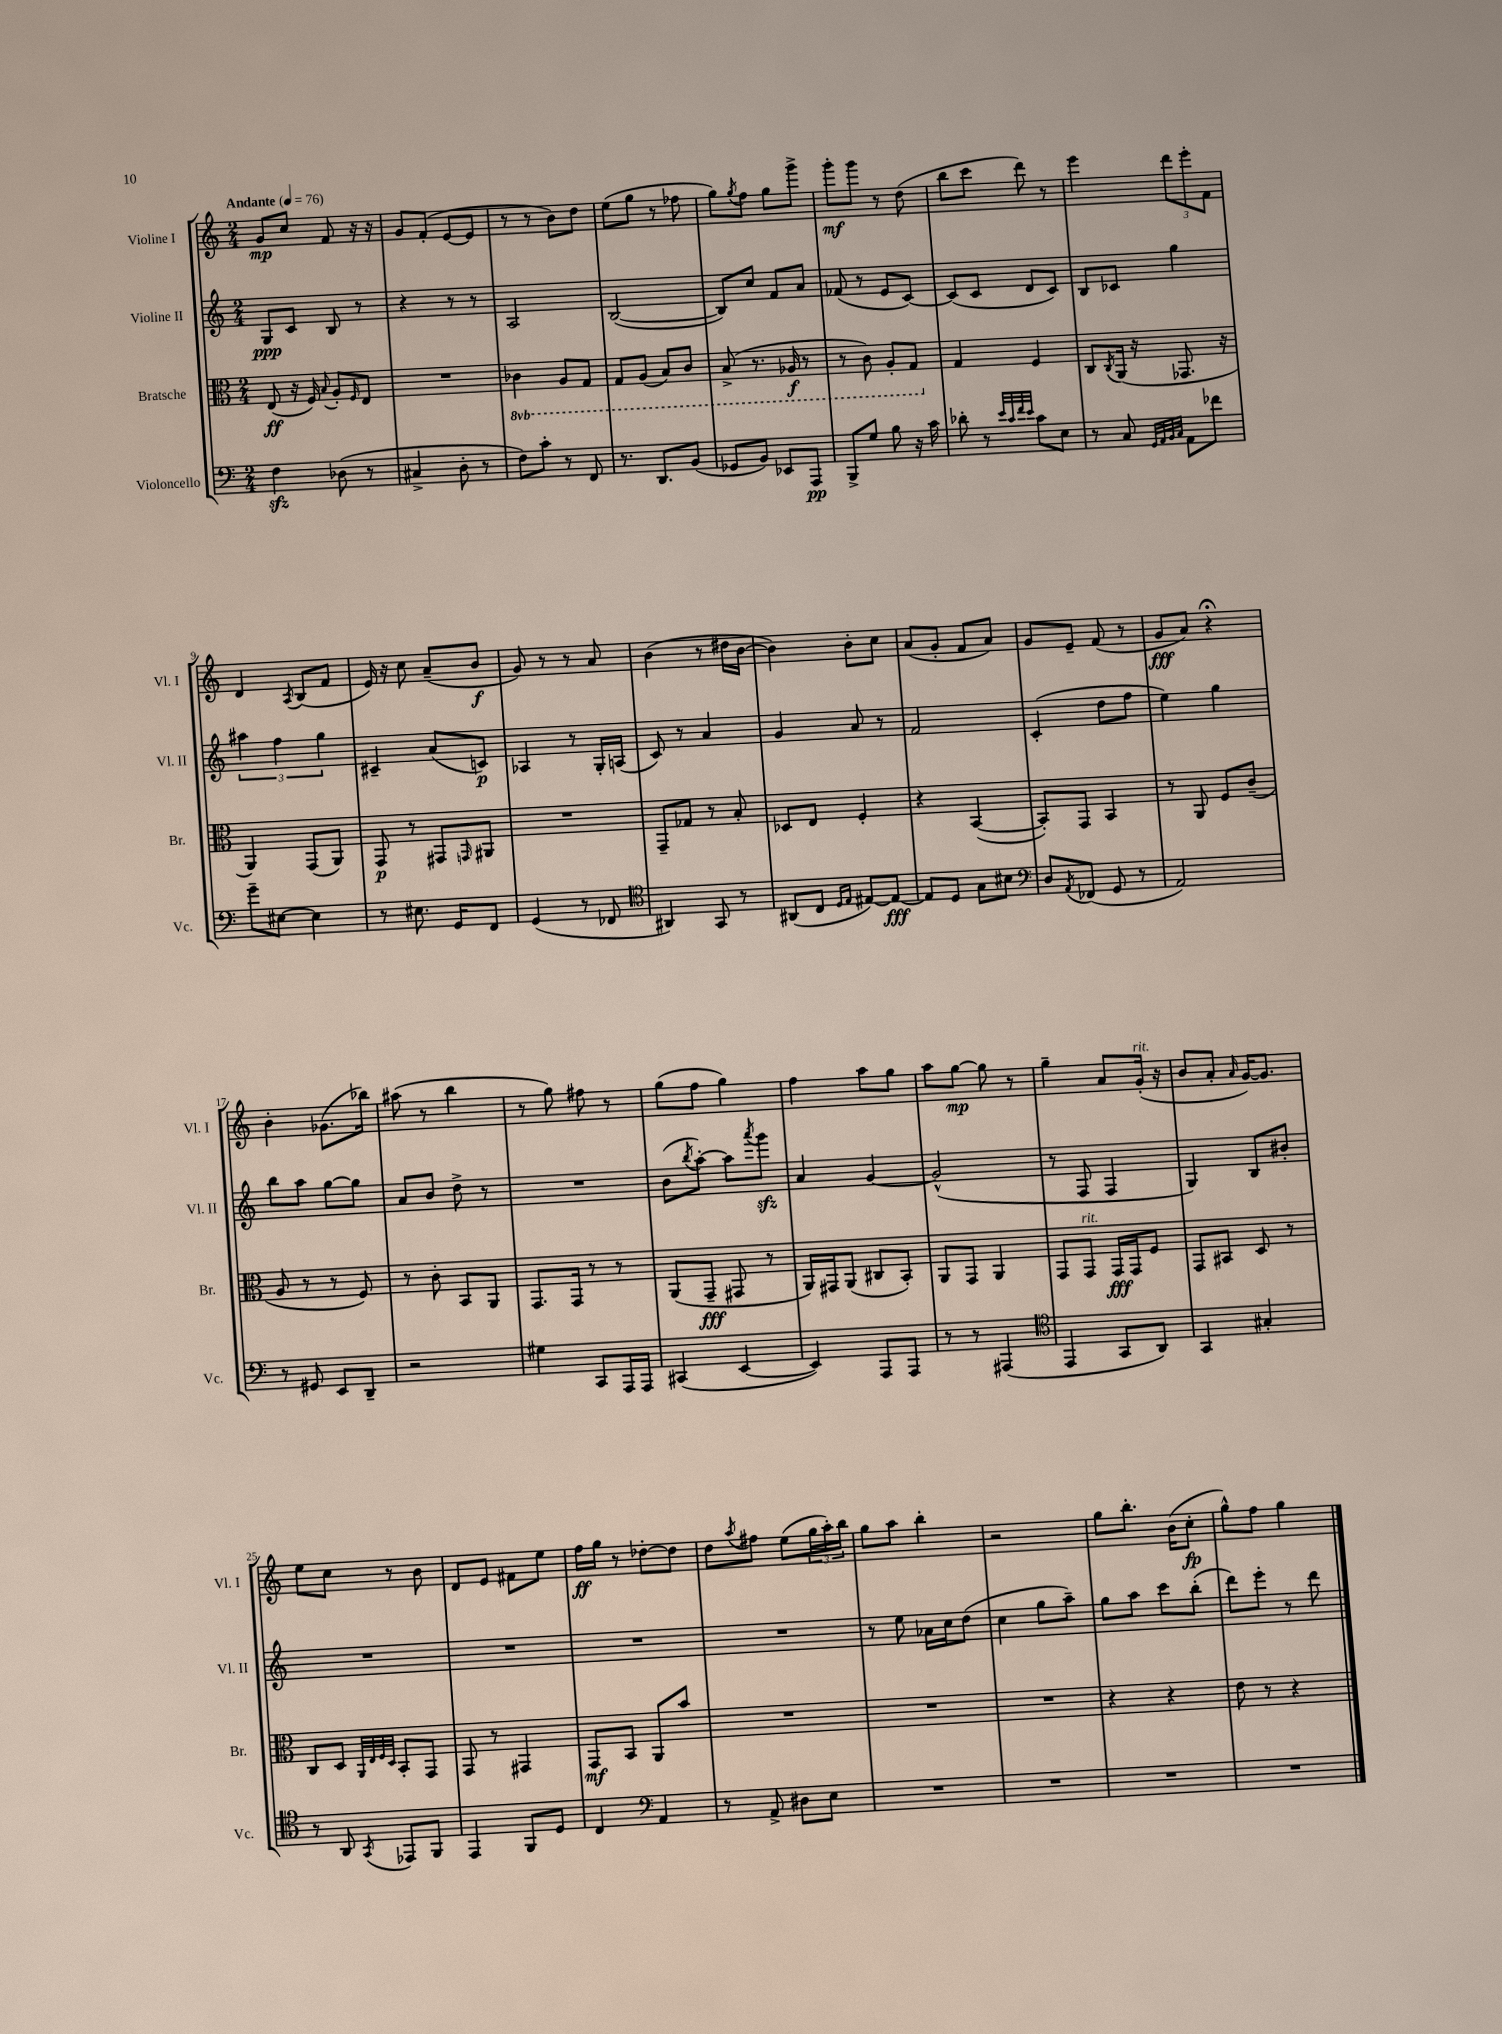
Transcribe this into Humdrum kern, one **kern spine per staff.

**kern	**kern	**kern	**kern
*staff4	*staff3	*staff2	*staff1
*clefF4	*clefC3	*clefG2	*clefG2
*k[]	*k[]	*k[]	*k[]
*M2/4	*M2/4	*M2/4	*M2/4
*MM76	*MM76	*MM76	*MM76
4F\	(8E/	8G/L	8g/L
.	16r	8c/J	8cc/J
.	16F/)	.	.
.	8qqB/	.	.
(8D-\	8A'/L	8B/	8f/
.	16qqF/	.	.
8r	8E/J	8r	16r
.	.	.	16r
=	=	=	=
4C#^/	2r	4r	8g/L
.	.	.	(8f'/J
8D'\	.	8r	[8e/L
8r	.	8r	8e/]J
=	=	=	=
8F\L)	4C-\	2A/	8r
8c'\J	.	.	8r
8r	8AA/L	.	8b\L)
8FF/	8GG/J	.	8dd\J
=	=	=	=
8.r	8GG/L	([2B/	(8ee\L
.	(8AA/J	.	8gg\J
8.DD/L	.	.	.
.	8BB/L)	.	8r
(8BB/J	8C/J	.	8ff-\
=	=	=	=
8GG-/L	(8BB^/	8B/]L)	8gg\L)
.	.	.	8qgg/
8BB/J)	8.r	8cc/J	8ff\J
8EE-/L	.	8f/L	8gg\L
.	16AA-/	.	.
8AAA/J	8r	8a/J	8ggg^\J
=	=	=	=
8BBB^/L	8r	(8f-/	8ggg'\L
8G/J	8C\)	8r	8ggg\J
8B\	8AA'/L	8e/L	8r
16r	8GG/J	[8c/J)	(8dd\
16c\	.	.	.
=	=	=	=
8d-'\	4G/	(8c/]L	8bb\L
8r	.	8c/J	8ccc\J
32qqe/LLL	.	.	.
32qqc/	.	.	.
32qqf/	.	.	.
32qqe/JJJ	.	.	.
8c\L	4F/	8d/L	8ddd\)
8E\J	.	8c/J)	8r
=	=	=	=
8r	8C/L	8B/L	4eee\
.	8qC/	.	.
8C/	(16AA/Jk	8c-/J	.
.	16r	.	.
32qqGG/LLL	.	.	.
32qqAA/	.	.	.
32qqBB/	.	.	.
32qqC/JJJ	.	.	.
8AA\L	8.GG-/	4gg\	12ddd\L
.	.	.	12eee'\
8f-\J	.	.	.
.	.	.	12f\J
.	16r	.	.
=	=	=	=
8g~\L	4AA/)	6aa#\	4d/
[8E#\J	.	.	.
.	.	6ff\	.
.	.	.	8qA/
4E#\]	(8GG/L	.	(8B/L
.	.	6gg\	.
.	8AA/J)	.	8f/J
=	=	=	=
8r	8GG/	4c#~/	16e/)
.	.	.	16r
8.E#\	8r	.	8cc\
.	8GG#/L	(8a/L	(8a~/L
16GG/LK	.	.	.
.	16qqGG/	.	.
8FF/J	8AA#/J	8c/J)	8b/J
=	=	=	=
(4GG/	2r	4A-/	8g/)
.	.	.	8r
8r	.	8r	8r
8FF-/	.	16G'/LL	8a/
.	.	(16A/JJ	.
=	=	=	=
*clefC4	*	*	*
4AA#/)	8GG~/L	8c/)	(4b\
.	8G-/J	8r	.
8GG/	8r	4a/	8r
8r	8B'/	.	16dd#\LL
.	.	.	[16b\JJ
=	=	=	=
(8AA#/L	8D-/L	4g/	4b\])
8C/J	8E/J	.	.
16qqD/LL	.	.	.
16qqE/JJ	.	.	.
[8E#/L)	4F'/	8a/	8b'\L
8E#/_J	.	8r	8cc\J
=	=	=	=
8E#/]L	4r	2f/	(8a/L
8D/J	.	.	8g'/J
8G\L	([4BB/	.	8f/L
8B#\J	.	.	8a/J)
=	=	=	=
*clefF4	*	*	*
8D/L	8BB'/]L)	(4c'/	8g/L
8qAA/	.	.	.
(8FF-/J	8GG/J	.	8e~/J
8GG/	4BB/	8dd\L	(8f/
8r	.	8ff\J	8r
=	=	=	=
2AA/)	8r	4ee\)	8g/L
.	8AA/	.	8a/J)
.	8F/L	4gg\	4r;
.	(8c~/J	.	.
=	=	=	=
8r	8A/	8bb\L	4b'\
8GG#/	8r	8aa\J	.
8EE/L	8r	[8gg\L	(8.g-\L
8DD~/J	8F/)	8gg\]J	.
.	.	.	16bb-\Jk)
=	=	=	=
2r	8r	8a/L	(8aa#\
.	8c'\	8b/J	8r
.	8BB/L	8dd^\	4bb\
.	8AA/J	8r	.
=	=	=	=
4G#\	8.GG/L	2r	8r
.	.	.	8gg\)
.	16GG/Jk	.	.
8CC/L	8r	.	8ff#\
16AAA/L	8r	.	8r
16AAA/JJ	.	.	.
=	=	=	=
(4CC#/	(8AA/L	(8b\L	(8gg\L
.	.	8qbb/	.
.	8GG~/J	[8aa'\J)	8ff\J
[4EE/	8GG#/	8aa\]L	4gg\)
.	.	8qaaa/	.
.	8r	8ggg\J	.
=	=	=	=
4EE/])	16AA/LL)	4a/	4ff\
.	16GG#/J	.	.
.	(8AA/J	.	.
8AAA/L	8C#/L	[4g/	8aa\L
8AAA/J	8BB'/J)	.	8gg\J
=	=	=	=
8r	8AA/L	(2g^^/]	8aa\L
8r	8GG/J	.	[8gg\J
(4AAA#/	4AA/	.	8gg\]
.	.	.	8r
=	=	=	=
*clefC4	*	*	*
4EE/	8GG/L	8r	4gg~\
.	8GG/J	8F/	.
8GG/L	16GG/LL	4F/	8a/L
.	16GG/J	.	.
8AA/J)	8F/J	.	(16g'/Jk
.	.	.	16r
=	=	=	=
4GG/	8GG/L	4G/)	8b/L
.	8BB#/J	.	8a'/J
.	.	.	16qqa/
4G#'/	8D/	8B/L	[16g/LK)
.	.	.	8.g/]J
.	8r	8b#'/J	.
=	=	=	=
8r	8C/L	2r	8ee\L
8AA/	8D/J	.	8cc\J
.	32qqAA/LLL	.	.
.	32qqE/	.	.
.	32qqF/	.	.
8qGG/	32qqD/JJJ	.	.
8EE-/L	8BB'/L	.	8r
8FF/J	8GG/J	.	8b\
=	=	=	=
4EE/	8GG/	2r	8d/L
.	8r	.	8e/J
8FF/L	4GG#/	.	8f#\L
8D/J	.	.	8ee\J
=	=	=	=
4C/	8GG/L	2r	16ff\LL
.	.	.	16gg\JJ
.	8BB/J	.	8r
*clefF4	*	*	*
4AA/	8AA/L	.	[8dd-'\L
.	8b/J	.	8dd-\]J
=	=	=	=
8r	2r	2r	8dd\L
.	.	.	8qaa/
8AA^/	.	.	8ff#\J
8D#\L	.	.	(8ee\L
8E\J	.	.	24gg\L
.	.	.	24aa'\)
.	.	.	24bb\JJ
=	=	=	=
2r	2r	8r	8gg\L
.	.	8ee\	8aa\J
.	.	16a-\LL	4bb'\
.	.	16cc\J	.
.	.	(8dd\J	.
=	=	=	=
2r	2r	4cc\	2r
.	.	8gg\L	.
.	.	8aa~\J)	.
=	=	=	=
2r	4r	8gg\L	8gg\L
.	.	8aa\J	8.bb'\J
.	4r	8ccc\L	.
.	.	.	(16b\LK
.	.	(8bb'\J	8cc'\J
=	=	=	=
2r	8e\	8ddd\L)	8gg^^\L)
.	8r	8eee'\J	8ff\J
.	4r	8r	4gg\
.	.	8ddd\	.
==	==	==	==
*-	*-	*-	*-
